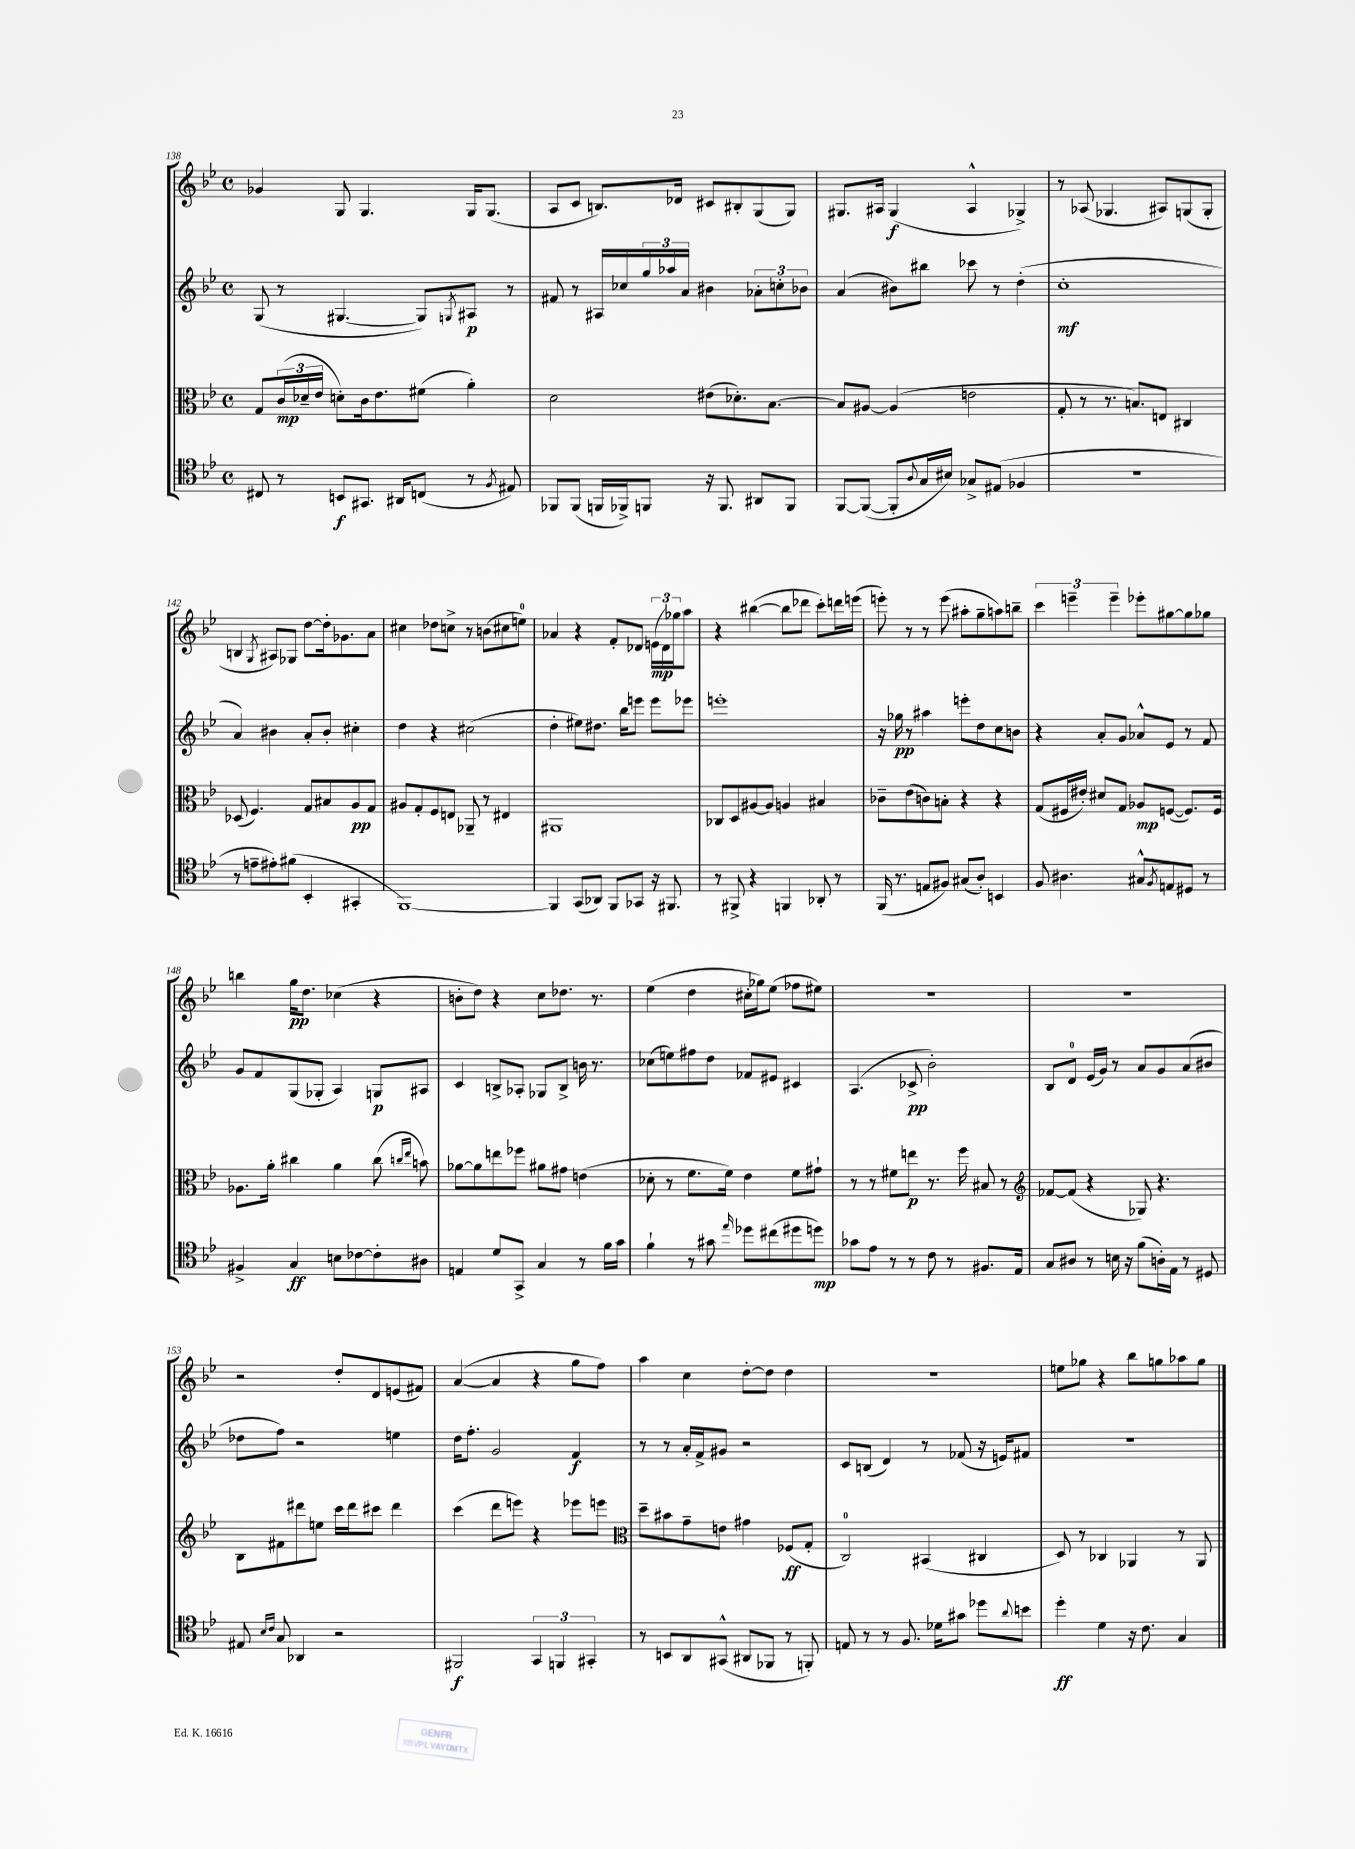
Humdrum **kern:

**kern	**dynam	**kern	**dynam	**kern	**dynam	**kern	**dynam
*part4	*part4	*part3	*part3	*part2	*part2	*part1	*part1
*staff4	*staff4	*staff3	*staff3	*staff2	*staff2	*staff1	*staff1
*clefC4	*	*clefC3	*	*clefG2	*	*clefG2	*
*k[b-e-]	*	*k[b-e-]	*	*k[b-e-]	*	*k[b-e-]	*
*M4/4	*	*M4/4	*	*M4/4	*	*M4/4	*
*met(c)	*	*met(c)	*	*met(c)	*	*met(c)	*
=138	=138	=138	=138	=138	=138	=138	=138
8C#X/	.	8G/L	.	(8G/	.	4g-X/	.
8r	.	(24c/L	mp	8r	.	.	.
.	.	24d-X~/	.	.	.	.	.
.	.	24e-/JJ	.	.	.	.	.
8BBn/L	f	8dn'\L)	.	[4.G#X/	.	8G/	.
8.GG#X/J	.	16c\k	.	.	.	4.G/	.
.	.	8.e-\	.	.	.	.	.
16AA#X/KL	.	.	.	.	.	.	.
(8Cn/J	.	(8f#X\J	.	8G#/L])	.	.	.
.	.	.	.	8qGn/	.	.	.
8r	.	4a'\)	.	8A#X/J	p	16G/KL	.
.	.	.	.	.	.	(8.G/J	.
8qF/	.	.	.	.	.	.	.
8E#X/)	.	.	.	8r	.	.	.
=139	=139	=139	=139	=139	=139	=139	=139
8FF-X/L	.	2d\	.	8f#X/	.	8A/L	.
(8FF-/J	.	.	.	8r	.	8c/J	.
16FFn/LL	.	.	.	16A#X/LL	.	8.Bn/L)	.
16FF-X^/J)	.	.	.	16cc-X/	.	.	.
8FFn/J	.	.	.	24gg/	.	.	.
.	.	.	.	24aa-X/	.	.	.
.	.	.	.	.	.	16d-X/Jk	.
.	.	.	.	24a/JJ	.	.	.
16r	.	(8e#X\L	.	4b#X\	.	8c#X/L	.
8.FF/	.	.	.	.	.	.	.
.	.	8.d-X'\)	.	.	.	8B#X'/	.
8AA#X/L	.	.	.	12a-X'\L	.	(8G/	.
.	.	[8.B-\J	.	.	.	.	.
.	.	.	.	12ccn'\	.	.	.
8FF/J	.	.	.	.	.	8G/J)	.
.	.	.	.	12b-X\J	.	.	.
=140	=140	=140	=140	=140	=140	=140	=140
[8FF/L	.	8B-/L]	.	(4a/	.	8.G#X/L	.
(8FF/J_	.	[8A#X/J	.	.	.	.	.
.	.	.	.	.	.	16A#X/Jk	.
8FF'/L]	.	(4A#/]	.	8b#X\L)	.	(4G#/	f
8qqA/	.	.	.	.	.	.	.
16G/L	.	.	.	8bb#X\J	.	.	.
16B#X/JJ)	.	.	.	.	.	.	.
8G-X^/L	.	2en\	.	8ccc-X\	.	4A#^^/	.
(8E#X/J	.	.	.	8r	.	.	.
4F-X/	.	.	.	(4dd'\	.	4G-X^/)	.
=141	=141	=141	=141	=141	=141	=141	=141
1r	.	8G'/	.	1cc'	mf	8r	.
.	.	8r	.	.	.	(8A-X/	.
.	.	8.r	.	.	.	4.G-X/	.
.	.	8.Bn/L)	.	.	.	.	.
.	.	8En/J	.	.	.	8A#X/L)	.
.	.	4C#X/	.	.	.	(8Gn/	.
.	.	.	.	.	.	8G'/J	.
!!LO:LB:g=z
=142	=142	=142	=142	=142	=142	=142	=142
8r	.	(8D-X/	.	4a/)	.	4Bn/	.
8en~\L	.	4.F/)	.	.	.	.	.
.	.	.	.	.	.	8qG/	.
8e#X'\)	.	.	.	4b#X\	.	8A#X/L)	.
(8f#X\J	.	.	.	.	.	8G-X/J	.
4BB-'/	.	8G/L	.	8a'/L	.	[8dd\L	.
.	.	8B#X/	.	8b#'/J	.	16dd'\k]	.
.	.	.	.	.	.	8.g-X\	.
4GG#X'/	.	8A/	pp	4cc#X'\	.	.	.
.	.	8G/J	.	.	.	8a\J	.
=143	=143	=143	=143	=143	=143	=143	=143
[1FF)	.	8A#X/L	.	4dd\	.	4cc#X\	.
.	.	8G'/	.	.	.	.	.
.	.	8F/	.	4r	.	8dd-X\L	.
.	.	8En/J	.	.	.	8ccn^\J	.
.	.	8AA-X~/	.	(2cc#X\	.	8r	.
.	.	8r	.	.	.	(8bn\L	.
.	.	4E#X/	.	.	.	8cc#X\	.
.	.	.	.	.	.	8een\J)	.
=144	=144	=144	=144	=144	=144	=144	=144
4FF/]	.	1AA#X	.	4dd'\	.	4a-X/	.
(8GG/L	.	.	.	8ee#X\L)	.	4r	.
8AA-X/J)	.	.	.	8.dd#X\J	.	.	.
8FF/L	.	.	.	.	.	8f'/L	.
.	.	.	.	16bb-\KL	.	.	.
8GG-X/J	.	.	.	8eeen\J	.	8d-X/J	.
16r	.	.	.	8eee\L	.	(24en\LL	mp
.	.	.	.	.	.	24d-\)	.
8.FF#X/	.	.	.	.	.	.	.
.	.	.	.	.	.	24gg-X\J	.
.	.	.	.	8eee-X\J	.	8aa\J	.
=145	=145	=145	=145	=145	=145	=145	=145
8r	.	8C-X/L	.	1eeen'	.	4r	.
8FF#X^/	.	8D/	.	.	.	.	.
4r	.	[8A#X/	.	.	.	([4bb#X\	.
.	.	8A#/J]	.	.	.	.	.
4FFn/	.	4An/	.	.	.	8bb#\L]	.
.	.	.	.	.	.	8ddd-X\J	.
8AA-X'/	.	4B#X/	.	.	.	8ccc'\L)	.
8r	.	.	.	.	.	16dddn\L	.
.	.	.	.	.	.	(16eeen\JJ	.
=146	=146	=146	=146	=146	=146	=146	=146
(16FF/	.	8c-X~\L	.	16r	.	8eeen'\)	.
8.r	.	.	.	16gg-X\	pp	.	.
.	.	(8e-\	.	8r	.	8r	.
8En/L	.	8cn\)	.	4aa#X\	.	8r	.
8F#X/J)	.	8Bn'\J	.	.	.	(8eee\	.
(8G#X/L	.	4r	.	8eeen'\L	.	8aa#X'\L	.
8A'/J)	.	.	.	8dd\	.	8gg~\	.
4BBn/	.	4r	.	8cc\	.	8aan\)	.
.	.	.	.	8bn\J	.	8bbn~\J	.
=147	=147	=147	=147	=147	=147	=147	=147
8F/	.	(8G/L	.	4r	.	6ccc\	.
4.A#X\	.	16F#X/L	.	.	.	.	.
.	.	.	.	.	.	6eeen~\	.
.	.	16e#X'/JJ)	.	.	.	.	.
.	.	8d#X/L	.	8a'/L	.	.	.
.	.	.	.	.	.	6eee~\	.
.	.	8G/J	.	8g/J	.	.	.
8G#X^^/L	.	8A-X/L	mp	8a-X^^/L	.	8eee-X'\L	.
8qF/	.	.	.	.	.	.	.
8En/	.	([8Fn/J	.	8e-/J	.	[8gg#X\	.
8D#X/J	.	8.F/L])	.	8r	.	8gg#\]	.
8r	.	.	.	8f/	.	8gg-X\J	.
.	.	16F/Jk	.	.	.	.	.
!!LO:LB:g=z
=148	=148	=148	=148	=148	=148	=148	=148
4F#X^/	.	8.A-X\L	.	8g/L	.	4bbn\	.
.	.	.	.	8f/	.	.	.
.	.	16a'\Jk	.	.	.	.	.
4G/	ff	4cc#X\	.	(8G/	.	16gg\KL	pp
.	.	.	.	.	.	8.dd\J	.
.	.	.	.	8G-X'/J	.	.	.
8Bn\L	.	4a\	.	4A/)	.	(4cc-X\	.
[8c-X\	.	.	.	.	.	.	.
8c-'\]	.	(8cc#\	.	8Gn/L	p	4r	.
.	.	16qqccn/LL	.	.	.	.	.
.	.	16qqee-/JJ	.	.	.	.	.
8A#X\J	.	8bn\)	.	8A#X/J	.	.	.
=149	=149	=149	=149	=149	=149	=149	=149
4En/	.	[8a-X\L	.	4c/	.	8bn'\L	.
.	.	8a-\]	.	.	.	8dd\J)	.
8d/L	.	8een\	.	8Bn^/L	.	4r	.
8GG^/J	.	8ff-X\J	.	8A-X'/J	.	.	.
4G/	.	8a#X\L	.	8G-X/L	.	8cc\L	.
.	.	8g#X\J	.	8B^/J	.	8.dd-X\J	.
8r	.	(4en\	.	16bn\	.	.	.
.	.	.	.	8.r	.	8.r	.
16f\LL	.	.	.	.	.	.	.
16g\JJ	.	.	.	.	.	.	.
=150	=150	=150	=150	=150	=150	=150	=150
4f`\	.	8d-X'\	.	(8cc-X\L	.	(4ee-\	.
.	.	8r	.	8een\)	.	.	.
8r	.	8.f\L	.	8ff#X\	.	4dd\	.
8g#X\	.	.	.	8dd\J	.	.	.
.	.	16f\Jk)	.	.	.	.	.
16qqee-/	.	.	.	.	.	.	.
8dd-X\L	.	4e-\	.	8f-X/L	.	16cc#X'\LL	.
.	.	.	.	.	.	16gg-X\J)	.
(8cc#X\	.	.	.	8e#X/J	.	(8ee-\J	.
8dd#X\	.	8f\L	.	4c#X/	.	8ff-X\L	.
8ddn\J)	mp	8g#X`\J	.	.	.	8ee#X\J)	.
=151	=151	=151	=151	=151	=151	=151	=151
8g-X\L	.	8r	.	(4.A/	.	1r	.
8e-\J	.	8r	.	.	.	.	.
8r	.	8f#X\L	.	.	.	.	.
8r	.	8een\J	p	8c-X^/	pp	.	.
8c\	.	8.r	.	2b-'\)	.	.	.
8r	.	.	.	.	.	.	.
.	.	16ff\	.	.	.	.	.
8.F#X/L	.	8B#X/	.	.	.	.	.
.	.	8r	.	.	.	.	.
16E-/Jk	.	.	.	.	.	.	.
=152	=152	=152	=152	=152	=152	=152	=152
*	*	*clefG2	*	*	*	*	*
8G/L	.	[8f-X/L	.	8B-/L	.	1r	.
8A#X/J	.	(8f-/J]	.	8d/J	.	.	.
8r	.	4r	.	(16e-/LL	.	.	.
.	.	.	.	16g/JJ)	.	.	.
16Bn\	.	.	.	8r	.	.	.
16r	.	.	.	.	.	.	.
(8f\L	.	8G-X/)	.	8a/L	.	.	.
16An'\L)	.	4.r	.	8g/	.	.	.
16E-\JJ	.	.	.	.	.	.	.
8r	.	.	.	(8a/	.	.	.
8D#X/	.	.	.	8b#X/J	.	.	.
!!LO:LB:g=z
=153	=153	=153	=153	=153	=153	=153	=153
8E#X/	.	8B-\L	.	8dd-X\L	.	2r	.
16qqB-/LL	.	.	.	.	.	.	.
16qqc/JJ	.	.	.	.	.	.	.
8G/	.	8f#X\	.	8ff\J)	.	.	.
4AA-X/	.	8ddd#X\	.	2r	.	.	.
.	.	8een\J	.	.	.	.	.
2r	.	16ccc\LL	.	.	.	8dd'/L	.
.	.	16ddd#\J	.	.	.	.	.
.	.	8ccc#X\J	.	.	.	8d/	.
.	.	4ddd#\	.	4een\	.	(8en/	.
.	.	.	.	.	.	8f#X/J)	.
=154	=154	=154	=154	=154	=154	=154	=154
2FF#X/	f	(4ccc\	.	16dd\KL	.	([4a/	.
.	.	.	.	8.ff'\J	.	.	.
.	.	8ddd\L	.	2g/	.	4a/]	.
.	.	8eeen\J)	.	.	.	.	.
6GG/	.	4r	.	.	.	4r	.
6FFn/	.	.	.	.	.	.	.
.	.	8eee-X\L	.	4f/	f	8gg\L	.
6GG#X'/	.	.	.	.	.	.	.
.	.	8eeen\J	.	.	.	8ff\J)	.
=155	=155	=155	=155	=155	=155	=155	=155
*	*	*clefC3	*	*	*	*	*
8r	.	8dd~\L	.	8r	.	4aa\	.
8BBn/L	.	8b#X\	.	8r	.	.	.
8AA/	.	8g~\	.	16a'/LL	.	4cc\	.
.	.	.	.	16f^/J	.	.	.
(8GG#X^^/J	.	8en\J	.	8g#X/J	.	.	.
8AA#X/L	.	4g#X\	.	2r	.	[8dd'\L	.
8FF-X/J	.	.	.	.	.	8dd\J]	.
8r	.	(8F-X/L	ff	.	.	4dd\	.
8FFn'/)	.	8G'/J	.	.	.	.	.
=156	=156	=156	=156	=156	=156	=156	=156
8En/	.	2C/)	.	8c/L	.	1r	.
8r	.	.	.	(8Bn/J	.	.	.
8r	.	.	.	4d/)	.	.	.
8.F/	.	.	.	.	.	.	.
.	.	(4BB#X/	.	8r	.	.	.
16d-X\KL	.	.	.	.	.	.	.
8g#X\J	.	.	.	(8f-X/	.	.	.
8dd-X\L	.	4C#X/	.	16r	.	.	.
.	.	.	.	16en/KL)	.	.	.
8qqa/	.	.	.	.	.	.	.
8bn\J	.	.	.	8f#X/J	.	.	.
=157	=157	=157	=157	=157	=157	=157	=157
4dd'\	ff	8D/)	.	1r	.	8een\L	.
.	.	8r	.	.	.	8gg-X\J	.
4d\	.	4C-X/	.	.	.	4r	.
16r	.	4AA-X/	.	.	.	8bb-\L	.
8.c\	.	.	.	.	.	.	.
.	.	.	.	.	.	8ggn\	.
4G/	.	8r	.	.	.	8aa-X\	.
.	.	8AA-/	.	.	.	8gg\J	.
==	==	==	==	==	==	==	==
*-	*-	*-	*-	*-	*-	*-	*-
